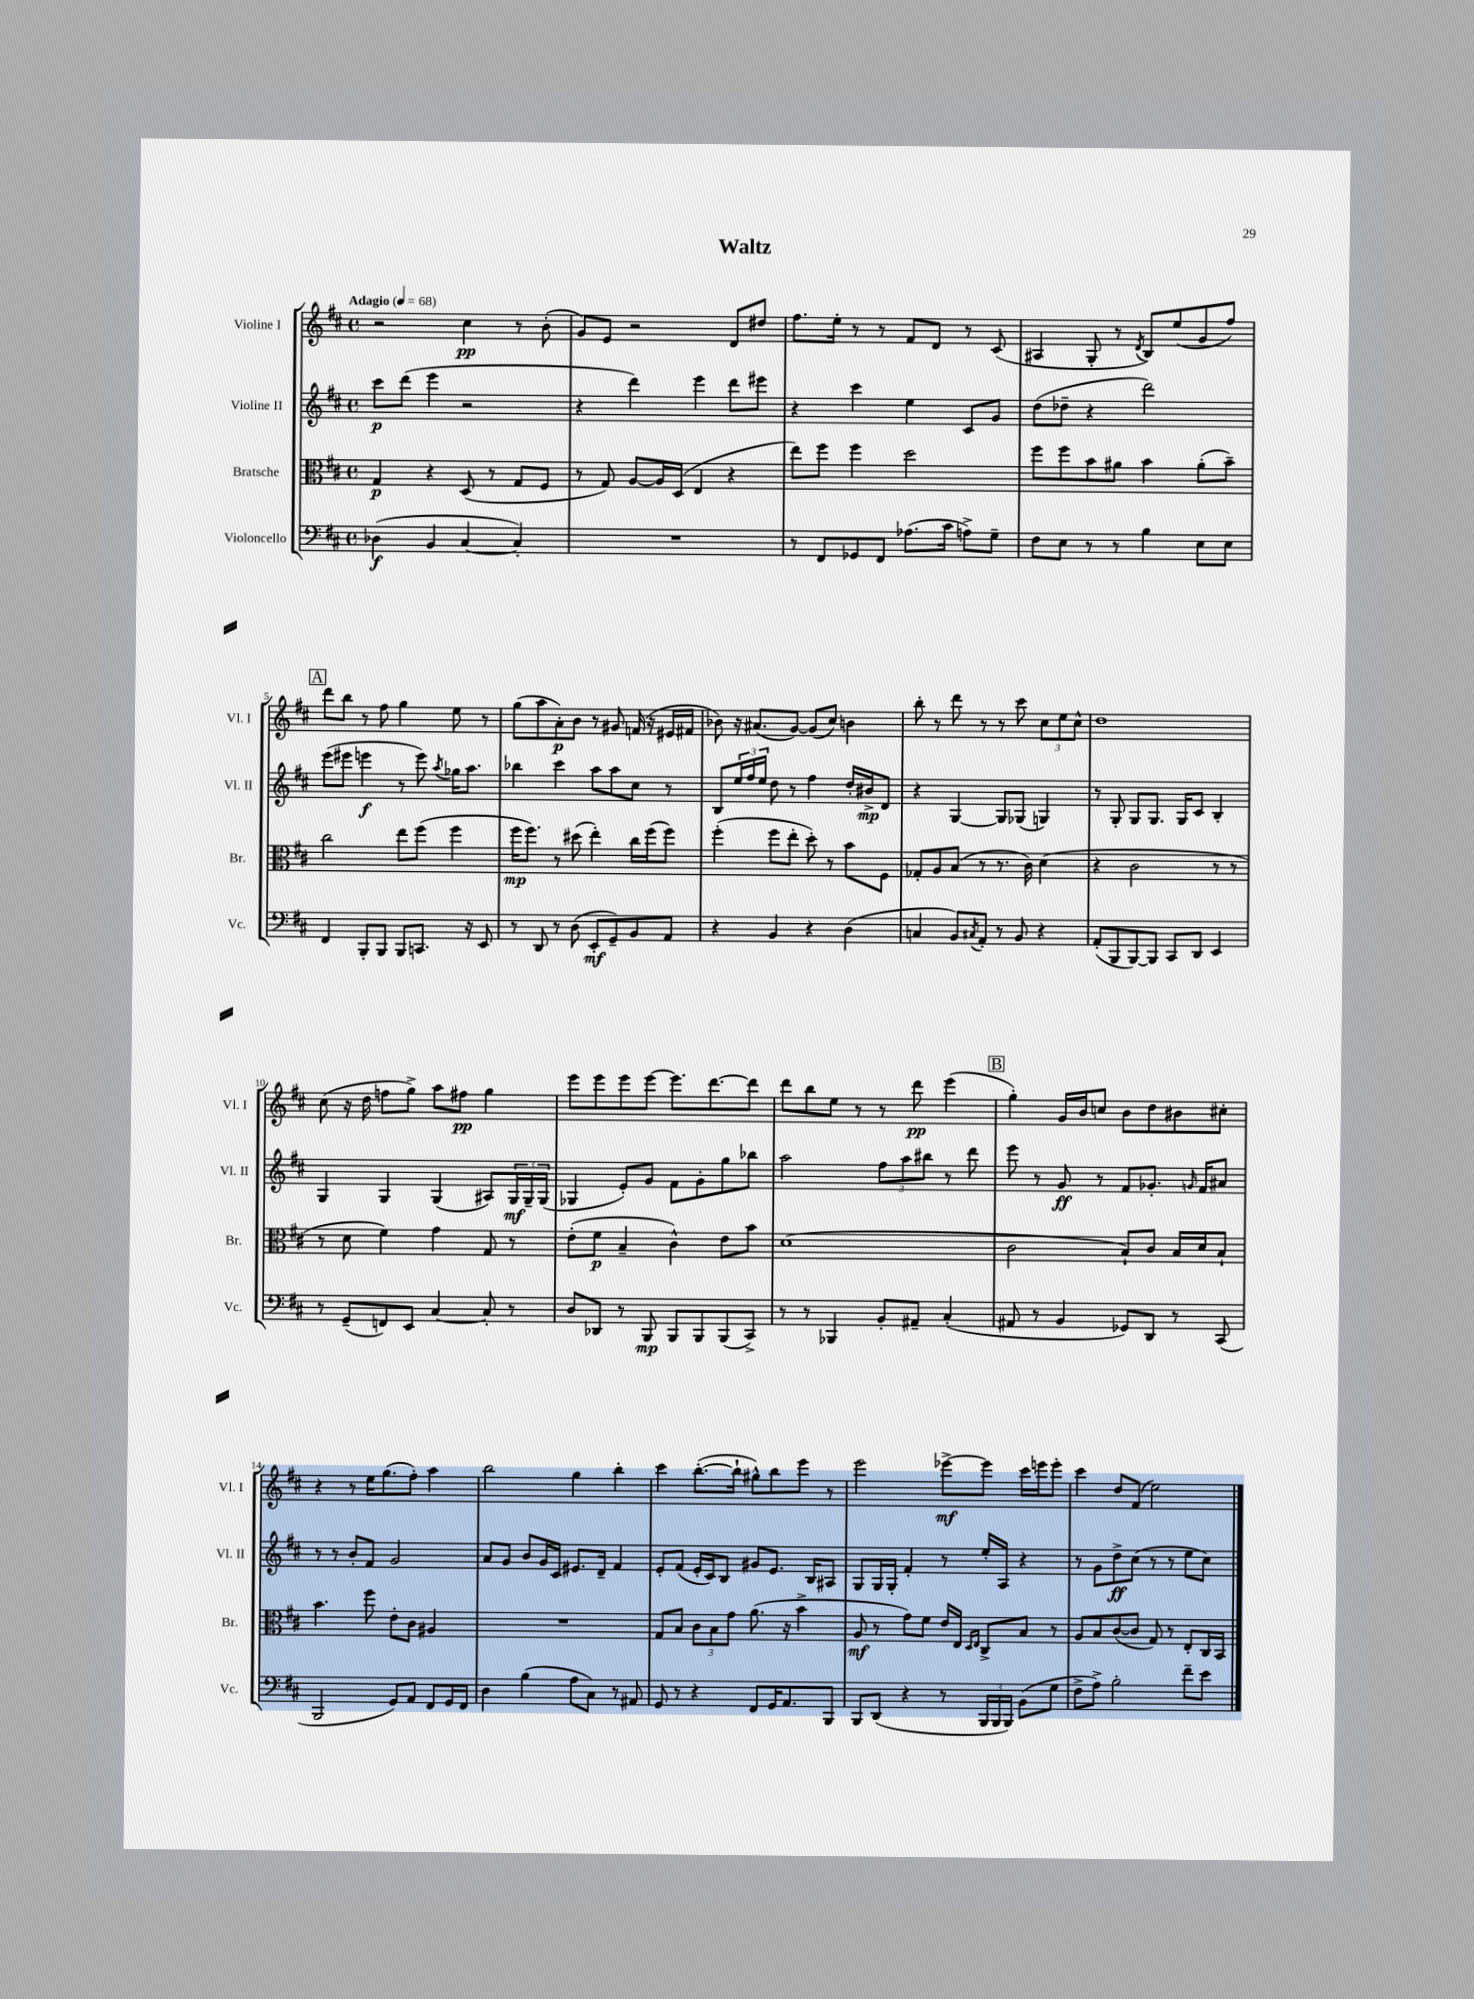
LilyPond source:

\header { title = "Waltz" }
<<
\new StaffGroup <<
\new Staff = "s0" \with { instrumentName = "Violine I" shortInstrumentName = "Vl. I" } {
    \clef treble \key d \major \defaultTimeSignature \time 4/4 \tempo "Adagio" 4 = 68
    r2 cis''4\pp r8 b'8-.( |
    g'8) e'8 r2 d'8 dis''8 |
    fis''8. e''16-. r8 r8 fis'8 d'8 r8 cis'8( |
    ais4 g8-. r8 \acciaccatura { d'8 } b8) e''8( g'8 fis''8) |
    \mark \markup { \box "A" } d'''8 b''8 r8 fis''8 g''4 e''8 r8 |
    g''8( a''8 a'8-.\p) b'8 r8 gis'8 f'16( r16 eis'16 fis'16 |
    bes'8) r16 ais'8.( g'8~) g'8( cis''8) b'4 |
    b''8-. r8 d'''8 r8 r8 cis'''8 \tuplet 3/2 { cis''8 e''8 cis''8-^ } |
    d''1 |
    cis''8( r16 d''16 f''8 g''8->) a''8 fis''8\pp g''4 |
    e'''8 e'''8 e'''8 e'''8~ e'''8. d'''8.~ d'''8 |
    d'''8 b''8 e''8 r8 r8 d'''8\pp e'''4( |
    \mark \markup { \box "B" } g''4-.) g'16 b'16 c''8 b'8 d''8 bis'8 cis''8-. |
    r4 r8 e''16 g''8.( fis''8-.) a''4 |
    b''2 g''4 b''4-. |
    cis'''4 b''8.~-.( b''16-! gis''8-^) b''8 e'''8 r8 |
    e'''2 ees'''8~->\mf ees'''8 cis'''16 e'''16 e'''8-. |
    cis'''4 d''8 fis'8( e''2) \bar "|." |
}
\new Staff = "s1" \with { instrumentName = "Violine II" shortInstrumentName = "Vl. II" } {
    \clef treble \key d \major \defaultTimeSignature \time 4/4
    cis'''8\p d'''8( e'''4 r2 |
    r4 d'''4) e'''4 d'''8 eis'''8 |
    r4 cis'''4 e''4 cis'8 g'8 |
    d''8( des''8-- r4 d'''2) |
    \mark \markup { \box "A" } e'''8( eis'''8 e'''4\f r8 e'''8) \acciaccatura { a''8 } ges''16 a''8. |
    bes''4 cis'''4 a''8 a''8 cis''8 r8 |
    b8 \tuplet 3/2 { e''16 fis''16 e''16 } d''8 r8 fis''4 d''16-. bis'16->\mp d'8 |
    r4 g4~ g8 ges8( g4) |
    r8 g8-. g8 g8. g16 cis'8 b4-. |
    g4 g4 g4( ais8) \tuplet 3/2 { g16\mf g16-- g16( } |
    ges4 e'8-.) g'8 fis'8 g'8-. g''8 bes''8 |
    a''2 \tuplet 3/2 { fis''8 a''8 bis''8 } r8 d'''8 |
    \mark \markup { \box "B" } e'''8 r8 g'8\ff r8 fis'8 ges'8.-. \grace { g'16 } fis'16 ais'8 |
    r8 r8 b'8-. fis'8 g'2 |
    a'8 g'8 b'8 g'16 cis'16 eis'8. d'16-- fis'4 |
    e'8-. fis'8( e'16-. cis'16) b8 gis'8 e'8. b16 ais8 |
    g8 g16 g16-. fis'4-. r8 e''16-. a16 r4 |
    r8 g'8 d''8->\ff cis''8( r8 r8 e''8 cis''8) \bar "|." |
}
\new Staff = "s2" \with { instrumentName = "Bratsche" shortInstrumentName = "Br." } {
    \clef alto \key d \major \defaultTimeSignature \time 4/4
    g4\p r4 d8( r8 g8 fis8 |
    r8 g8) a8~ a16 d16( e4 r4 |
    e''8) fis''8 fis''4 d''2 |
    fis''8 fis''8 b'8 ais'8 b'4 ais'8-.( b'8--) |
    \mark \markup { \box "A" } cis''2 e''8 fis''8( fis''4 |
    fis''16\mp fis''8.) r8 dis''8( e''4-.) cis''16 fis''16( fis''8) |
    fis''4-.( fis''8 e''8-. d''8-.) r8 b'8 fis8 |
    ges8-. a8 b8( r8 r8. cis'16) d'4( |
    r4 cis'2 r8 r8 |
    r8 d'8 fis'4) g'4 g8 r8 |
    e'8-.( fis'8\p b4-- cis'4-^) e'8 b'8 |
    d'1( |
    \mark \markup { \box "B" } cis'2 b8-!) cis'8 b16 d'16 b8-! |
    b'4. fis''8 e'8-. cis'8 ais4 |
    R1 |
    g8 b8 \tuplet 3/2 { cis'8 b8 g'8 } a'8.( r16 b'4-> |
    a8\mf r8 g'8) fis'8 e'16 e16 \grace { d16 e16 } cis8-> b8 r8 |
    a8 b8 cis'8~( cis'8 g8) r8 e8-. cis16 b,16 \bar "|." |
}
\new Staff = "s3" \with { instrumentName = "Violoncello" shortInstrumentName = "Vc." } {
    \clef bass \key d \major \defaultTimeSignature \time 4/4
    des4\f( b,4 cis4~ cis4-.) |
    R1 |
    r8 fis,8 ges,8 fis,8 aes8.( cis'16 a8->) g8-- |
    fis8 e8 r8 r8 b4 e8 e8 |
    \mark \markup { \box "A" } fis,4 b,,8-. b,,8 b,,8 c,8. r16 e,8 |
    r8 d,8 r8 d8( e,8-.\mf g,8--) b,8 a,8 |
    r4 b,4 r4 d4( |
    c4 b,8) \acciaccatura { cis8 } a,8-. r8 b,8 r4 |
    a,8-.( b,,8 b,,8~) b,,8 cis,8 d,8 e,4 |
    r8 g,8--( f,8) e,8 cis4~ cis8-. r8 |
    d8 des,8 r8 b,,8\mp b,,8 b,,8 b,,8( cis,8->) |
    r8 r8 bes,,4 b,8-. ais,8-- cis4-.( |
    \mark \markup { \box "B" } ais,8 r8 b,4 ges,8) d,8 r8 cis,8( |
    b,,2 g,8) a,8 fis,8 g,16 fis,16 |
    d4 b4( a8 cis8) r8 ais,8 |
    g,8 r8 r4 fis,8 g,16 a,8. b,,8 |
    b,,8 d,8( r4 r8 \tuplet 3/2 { b,,16 b,,16 b,,16) } b,8( g8 |
    fis8-> a8->) b2-. fis'8-- e'8 \bar "|." |
}
>>
>>
